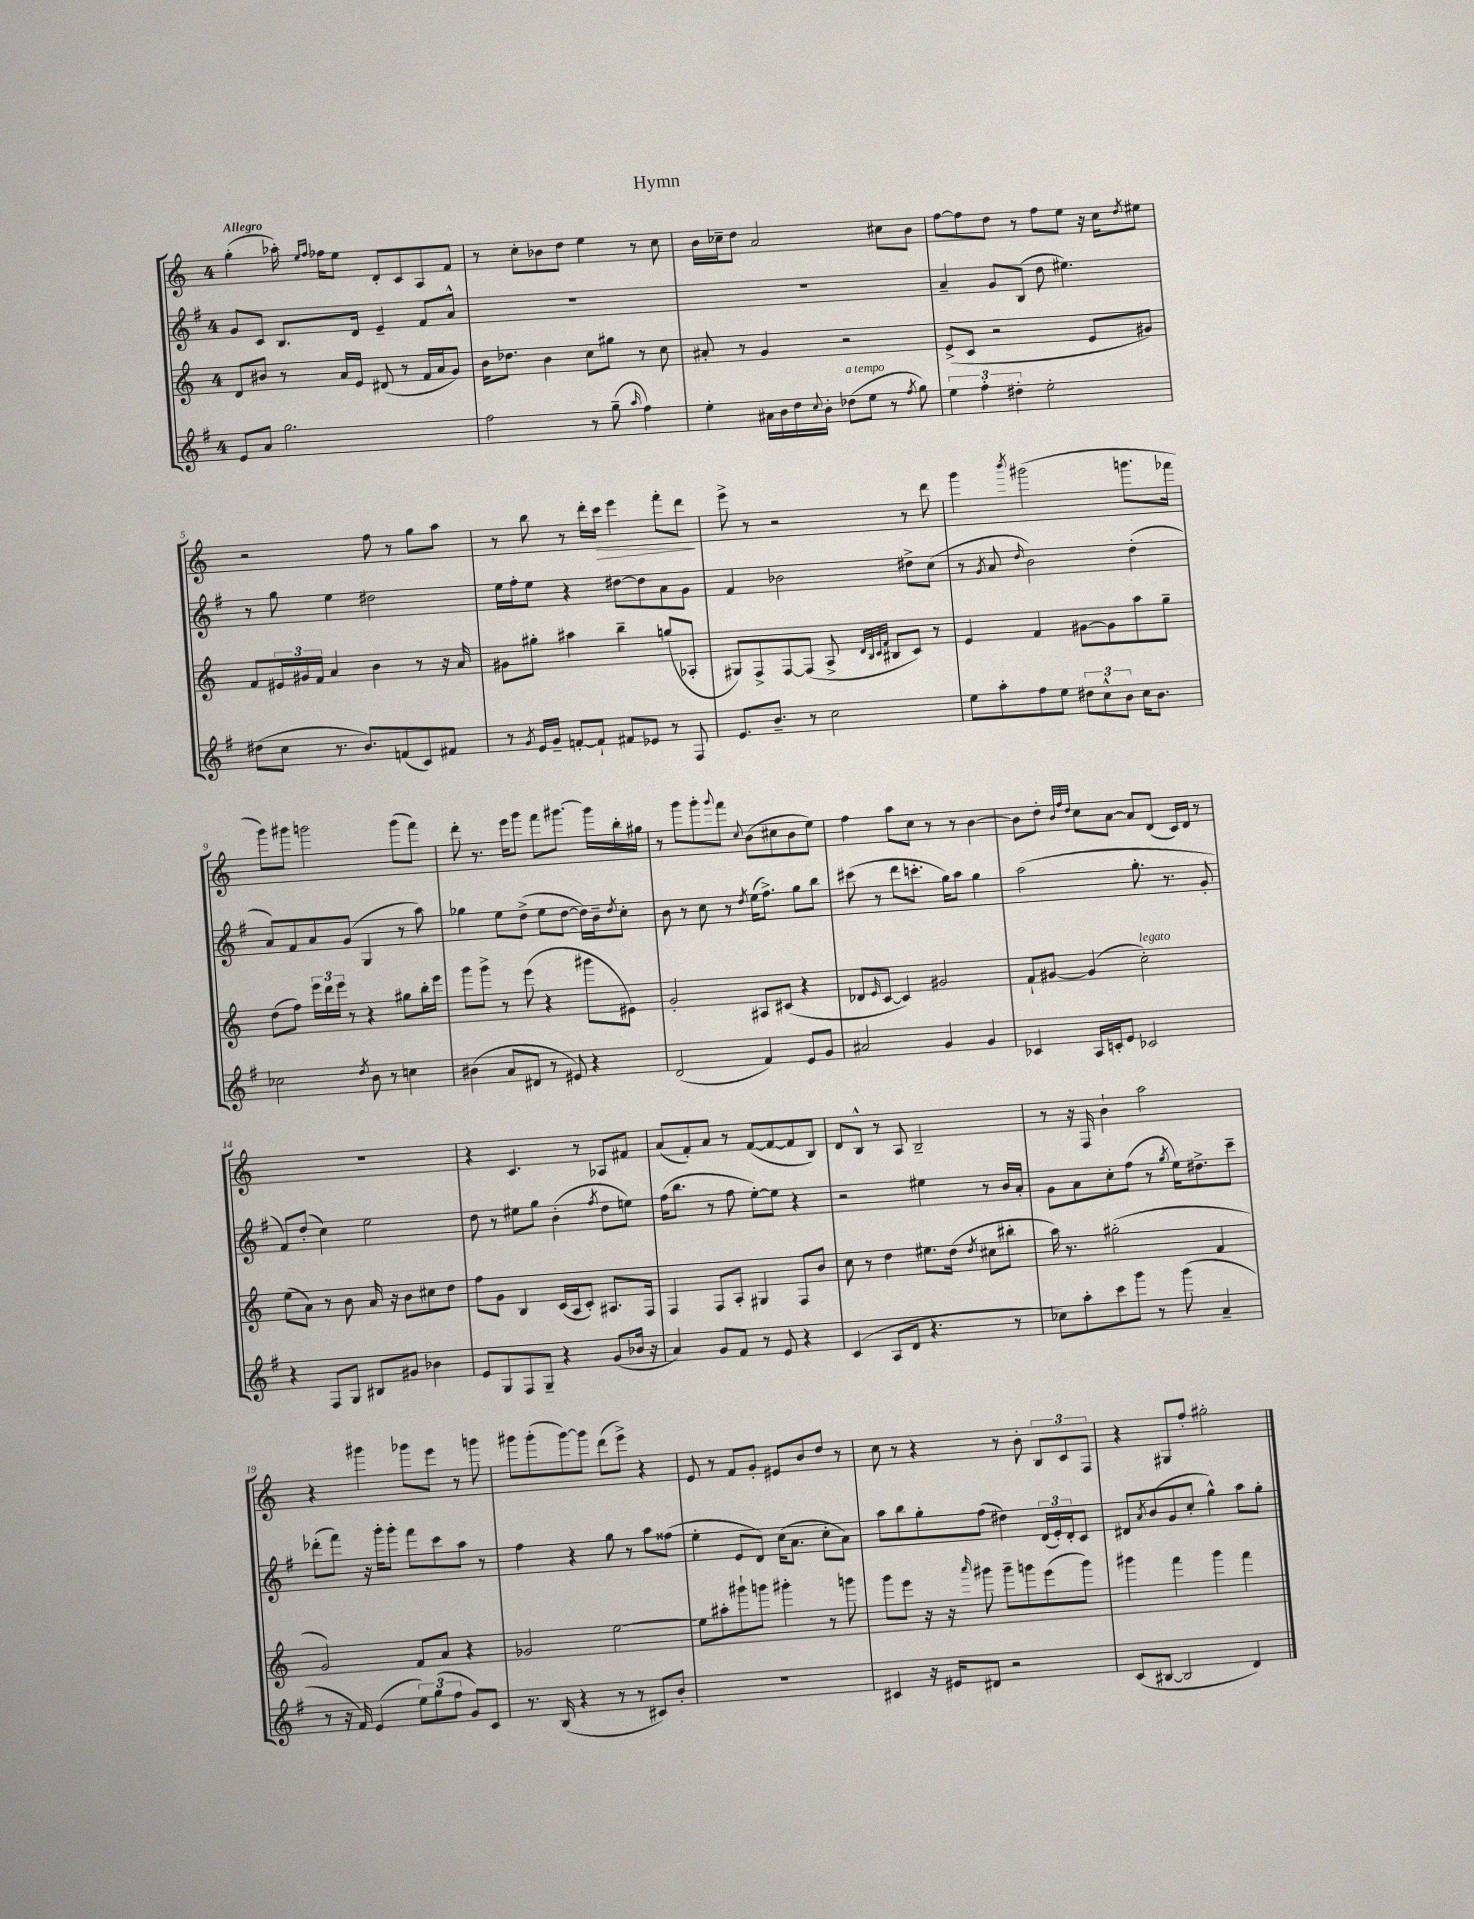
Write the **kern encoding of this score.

**kern	**kern	**kern	**kern	**dynam
*part4	*part3	*part2	*part1	*part1
*staff4	*staff3	*staff2	*staff1	*staff1
*clefG2	*clefG2	*clefG2	*clefG2	*
*k[f#]	*k[]	*k[f#]	*k[]	*
*M4/4	*M4/4	*M4/4	*M4/4	*
=1	=1	=1	=1	=1
!	!	!	!LO:TX:a:B:t=Allegro	!
8e/L	8d/L	8g/L	(4gg'\	.
8a/J	8b#X/J	8c/J	.	.
2.gg\	8r	8.B/L	16aa-X'\)	.
.	.	.	16qqee/LL	.
.	.	.	16qqff/JJ	.
.	.	.	16ff-X\KL	.
.	16a/LL	.	8ee\J	.
.	16e/JJ	16d/Jk	.	.
.	(8d#X/	4e~/	8d'/L	.
.	8r	.	8c/	.
.	16f/LL	8f#/L	8A/	.
.	16a/J	.	.	.
.	8g/J)	8a^^/J	8f/J	.
=2	=2	=2	=2	=2
2ff#\	16b\KL	1r	8r	.
.	8.dd-X\J	.	.	.
.	.	.	8cc'\L	.
.	4b\	.	8b-X\	.
.	.	.	8dd\J	.
8r	8cc\L	.	4ee\	.
(8gg~\	8gg#X\J	.	.	.
16qqaa/	.	.	.	.
4ff#\)	8r	.	8r	.
.	8cc\	.	8cc\	.
=3	=3	=3	=3	=3
4ee'\	8a#X'/	1r	16b\LL	.
.	.	.	16cc-X~\J	.
.	8r	.	8dd\J	.
16a#X\LL	4g/	.	2a/	.
16b\	.	.	.	.
16dd\	.	.	.	.
8qqcc/	.	.	.	.
16b'\JJ	.	.	.	.
!LO:TX:a:i:t=a tempo	!	!	!	!
(8dd-X\L	2r	.	.	.
8ee\J	.	.	.	.
8r	.	.	8cc#X\L	.
8qff#/	.	.	.	.
8gg\)	.	.	8b\J	.
=4	=4	=4	=4	=4
6ee\	(8e^/L	4a~/	[8ff\L	.
.	8c/J	.	8ff\]	.
6ff#'\	.	.	.	.
.	2r	8g/L	8dd\J	.
6dd#X'\	.	.	.	.
.	.	(8B/J	8r	.
2ee'\	.	8dd\	8ff\L	.
.	.	4.ee#X\)	8ee\J	.
.	8e/L	.	16r	.
.	.	.	16cc\KL	.
.	.	.	8qdd/	.
.	8g#X/J)	.	8ee#X\J	.
!!LO:LB:g=z
=5	=5	=5	=5	=5
(8dd#X\L	8f/L	8r	2r	.
8cc\J	24e#X/L	8gg\	.	.
.	24g#X/	.	.	.
.	24f/JJ	.	.	.
8.r	4a/	4ee\	.	.
8.b/L)	.	.	.	.
.	4b\	2dd#X\	8ff\	.
(8fn/	.	.	8r	.
8c/)	8r	.	8gg\L	.
8f#X/J	16r	.	8aa\J	.
.	16a/	.	.	.
=6	=6	=6	=6	=6
8r	8g#X\L	16ee\LL	8r	.
.	.	16ff#'\J	.	.
8qg/	.	.	.	.
16e/LL	8gg#X'\J	8ee\J	8bb\	.
16g~/JJ	.	.	.	.
[8fn'/L	4aa#X\	4r	8r	.
8f`/J]	.	.	16ddd'\LL	.
!	!	!	!	!LO:HP:b
.	.	.	16ccc\JJ	>
8f#X/L	4bb~\	[8dd#X\L	4eee\	.
8e-X/J	.	8dd#\]	.	.
8r	(8ggn/L	8a\	8fff'\L	.
8F#/	8A-X'/J	8g\J	8ddd\J	.
.	.	.	.	]
=7	=7	=7	=7	=7
8.e/L	8G#X/L)	4f#/	8eee^\	.
.	8F^/	.	8r	.
8.b~/J	.	.	.	.
.	[8F/	2b-X\	2r	.
8r	(8F/J]	.	.	.
2cc\	8A^/	.	.	.
.	32qqd/LLL	.	.	.
.	32qqB/	.	.	.
.	32qqc/	.	.	.
.	32qqf/JJJ	.	.	.
.	8B#X/L	.	.	.
.	8c/J)	8dd#X^\L	8r	.
.	8r	(8cc\J	8ddd\	.
=8	=8	=8	=8	=8
8ee\L	4e/	8r	4ggg\	.
.	.	8qg/	.	.
8aa'\	.	8a/	.	.
.	.	16qqdd/	8qbbb/	.
8ff#\	4f/	2b\)	(2ggg#X\	.
8ee\J	.	.	.	.
12dd#X\L	[8g#X\L	.	.	.
12cc^^\	.	.	.	.
.	8g#\]	.	.	.
12b\J	.	.	.	.
16cc\KL	8aa\	(4dd'\	8.gggn\L	.
8.b\J	.	.	.	.
.	8gg~\J	.	.	.
.	.	.	16fff-X\Jk	.
!!LO:LB:g=z
=9	=9	=9	=9	=9
2cc-X\	(8dd\L	8a/L)	8ggg\L)	.
.	8ff\J)	8f#/	8ggg#X\J	.
.	24eee\LL	8a/	2gggn\	.
.	24ddd\	.	.	.
.	24eee\JJ	.	.	.
.	8r	(8g/J	.	.
8qdd/	.	.	.	.
8b\	4r	4G/	.	.
8r	.	.	.	.
4ccn\	8gg#X\L	8r	(8ggg\L	.
.	16bb'\L	8aa\)	8fff\J)	.
.	16eee\JJ	.	.	.
=10	=10	=10	=10	=10
(4b#X\	8ggg\L	4gg-X\	8ddd'\	.
.	8ggg^\J	.	8.r	.
8a/L	8r	8ee\L	.	.
.	.	.	16eee\KL	.
8d#X/J	(8eee\	(8dd^\J	8ggg\J	.
8r	4r	8ee\L	8fff\L	.
8e#X/)	.	[8dd\J	[8.ggg#X\J	.
4r	8ggg#X\L	16dd\LL])	.	.
.	.	16b~\J	16ggg#\LL]	.
.	.	8qdd/	.	.
.	8e#X\J)	8cc'\J	16bb'\	.
.	.	.	16gg#X\JJ	.
=11	=11	=11	=11	=11
(2d/	2g'/	8b\	8r	.
.	.	8r	8ggg\L	.
.	.	8cc\	8ggg'\	.
.	.	.	8qqggg/	.
.	.	8r	8fff\J	.
.	.	8qdd/	8qqcc/	.
4f#/)	8A#X/L	(16ee\KL	(8b\L	.
.	.	8.ff#^\J)	.	.
.	(8c#X/J	.	8cc#X\	.
8e/L	4r	8gg\L	8b\	.
8g/J	.	8bb\J	8ee\J)	.
=12	=12	=12	=12	=12
2a#X/	8d-X/L	(8ccc#X\	4ff\	.
.	16qqe/	.	.	.
.	[8c/J	8r	.	.
.	4c/])	8ddd\L	8aa\L	.
.	.	8.cccn'\J	8cc\J	.
4g/	2g#X/	.	8r	.
.	.	16gg\KL)	.	.
.	.	8aa\J	8r	.
4g/	.	4gg\	[4b\	.
=13	=13	=13	=13	=13
4c-X/	8f`/L	(2aa\	8b\L]	.
.	[8g#X/J	.	8dd'\J	.
.	.	.	32qqb/LLL	.
.	.	.	32qqff/	.
.	.	.	32qqdd/JJJ	.
16A/LL	(4g#/]	.	8cc\L	.
16cn'/J	.	.	.	.
8e/J	.	.	[8a\J	.
!	!LO:TX:a:i:t=legato	!	!	!
2c-X/	2cc'\)	8.gg'\	8a/L]	.
.	.	.	(8d/J	.
.	.	8.r	.	.
.	.	.	16c/LL)	.
.	.	.	16d/JJ	.
.	.	8g'/	8r	.
!!LO:LB:g=z
=14	=14	=14	=14	=14
4r	(8ee\L	8f#/L)	1r	.
.	8a\J)	(8dd'/J	.	.
8F#/L	8r	4cc\)	.	.
8G/J	8b\	.	.	.
8B#X/L	16a/	2ee\	.	.
.	16r	.	.	.
8g#X/J	8b\L	.	.	.
4b-X\	8cc#X\	.	.	.
.	8dd\J	.	.	.
=15	=15	=15	=15	=15
8e/L	8ff\L	8dd\	4r	.
8G/	8g\J	8r	.	.
8F#/	4B/	8ee#X\L	4.c/	.
8G~/J	.	8gg\J	.	.
4r	(16c/LL	(4b'\	.	.
.	16A/J	.	.	.
.	8c'/J)	.	8r	.
.	.	8qff#/	.	.
(8g/L	8.A#X/L	8dd\L	8A-X/L	.
16b-X/Jk	.	8een\J)	8f#X/J	.
16r	16F/Jk	.	.	.
=16	=16	=16	=16	=16
4a/)	4F/	(16ff#\KL	(8a/L	.
.	.	8.bb\J	.	.
.	.	.	8f'/)	.
8g/L	8F/L	8r	8a/J	.
8f#/J	8A'/J	8ff#\	8r	.
8r	4G#X/	[8ee'\L)	([8f/L	.
8e/	.	8ee\J]	8f/_	.
4r	8F/L	4r	8f/]	.
.	8b/J	.	8B/J)	.
=17	=17	=17	=17	=17
(4c/	8cc\	2r	8d/L	.
.	8r	.	8B^^/J	.
8A/L	4dd\	.	8r	.
8d/J	.	.	8A/	.
4.r	8.ee#X\L	4ee#X\	2B~/	.
.	(16dd\Jk	.	.	.
.	8qdd/	.	.	.
.	8cc#X\L	8r	.	.
8r	8bb#X'\J	16b/LL	.	.
.	.	16a'/JJ	.	.
=18	=18	=18	=18	=18
8cc-X\L)	16aa\)	8g\L	8r	.
.	8.r	.	.	.
8aa'\	.	8a\	16r	.
.	.	.	16F/	.
8ccc\	(2gg#X'\	8cc'\	4b`\	.
8ggg\J	.	(8ff#\J	.	.
8r	.	8r	2aa\	.
.	.	8qgg/	.	.
(8ggg\	.	16ee\KL)	.	.
.	.	8.dd#X^\	.	.
4a~/	4f/	.	.	.
.	.	8ccc~\J	.	.
!!LO:LB:g=z
=19	=19	=19	=19	=19
8r	2g/)	(8ddd-X'\L	4r	.
16r	.	8fff#\J)	.	.
16f#/)	.	.	.	.
(4e/	.	16r	4ggg#X\	.
.	.	16ggg'\KL	.	.
.	.	8ggg'\J	.	.
12ee\L)	8f/L	8fff#\L	8ggg-X\L	.
(12gg\	.	.	.	.
.	8a/J	8ccc\	8eee\J	.
12ff#\J	.	.	.	.
8g/L)	4r	8aa\J	8r	.
8c/J	.	8r	8gggn\	.
=20	=20	=20	=20	=20
8.r	2g-X/	4ff#\	8ggg#X\L	.
.	.	.	(8ggg#'\	.
(16B/	.	.	.	.
4r	.	4r	[8ggg#\)	.
.	.	.	8ggg#\J]	.
8r	[2ee\	8gg\	(8ddd\L	.
8r	.	8r	8eee^\J)	.
8c#X/L)	.	8aa\L	4r	.
8b'/J	.	(8ff##X\J	.	.
=21	=21	=21	=21	=21
1r	8ee\L]	4ee'\	8e/	.
.	8aa#X'\	.	8r	.
.	8ggg#X`\	8e/L	8f/L	.
.	8gggn\J	8d/J)	8g'/J	.
.	4ggg#X'\	(16cc\KL	8e#X/L	.
.	.	8.a\J	.	.
.	.	.	8b/	.
.	8r	8cc'\L	8dd/J	.
.	8gggn\	8a\J)	8r	.
=22	=22	=22	=22	=22
4c#X/	8ggg\L	8aa\L	8cc\	.
.	8eee\J	8bb\	8r	.
16r	16r	8gg'\	4r	.
16e#X/KL	16r	.	.	.
.	16qqaaa/	.	.	.
8d#X/J	8ggg#X\	(8ff#\J	.	.
2r	8ggg#~\L	4dd#X\)	8r	.
.	8gggn\	.	8b'\	.
.	(8eee\	(24d/LL	12B/L	.
.	.	24e'/)	.	.
.	.	24d'/J	12c/	.
.	8ggg\J)	8c/J	.	.
.	.	.	12F/J	.
=23	=23	=23	=23	=23
(8c/L	4ggg#X\	8d#X/L	4r	.
.	.	8qa/	.	.
[8B#X/J	.	(8b/	.	.
2B#/]	4fff\	8g/	8G#X/L	.
.	.	8cc'/J	8ff'/J	.
.	4ggg#\	4gg^^\)	2gg#X'\	.
4d/)	4fff\	8aa\L	.	.
.	.	8gg'\J	.	.
==	==	==	==	==
*-	*-	*-	*-	*-
